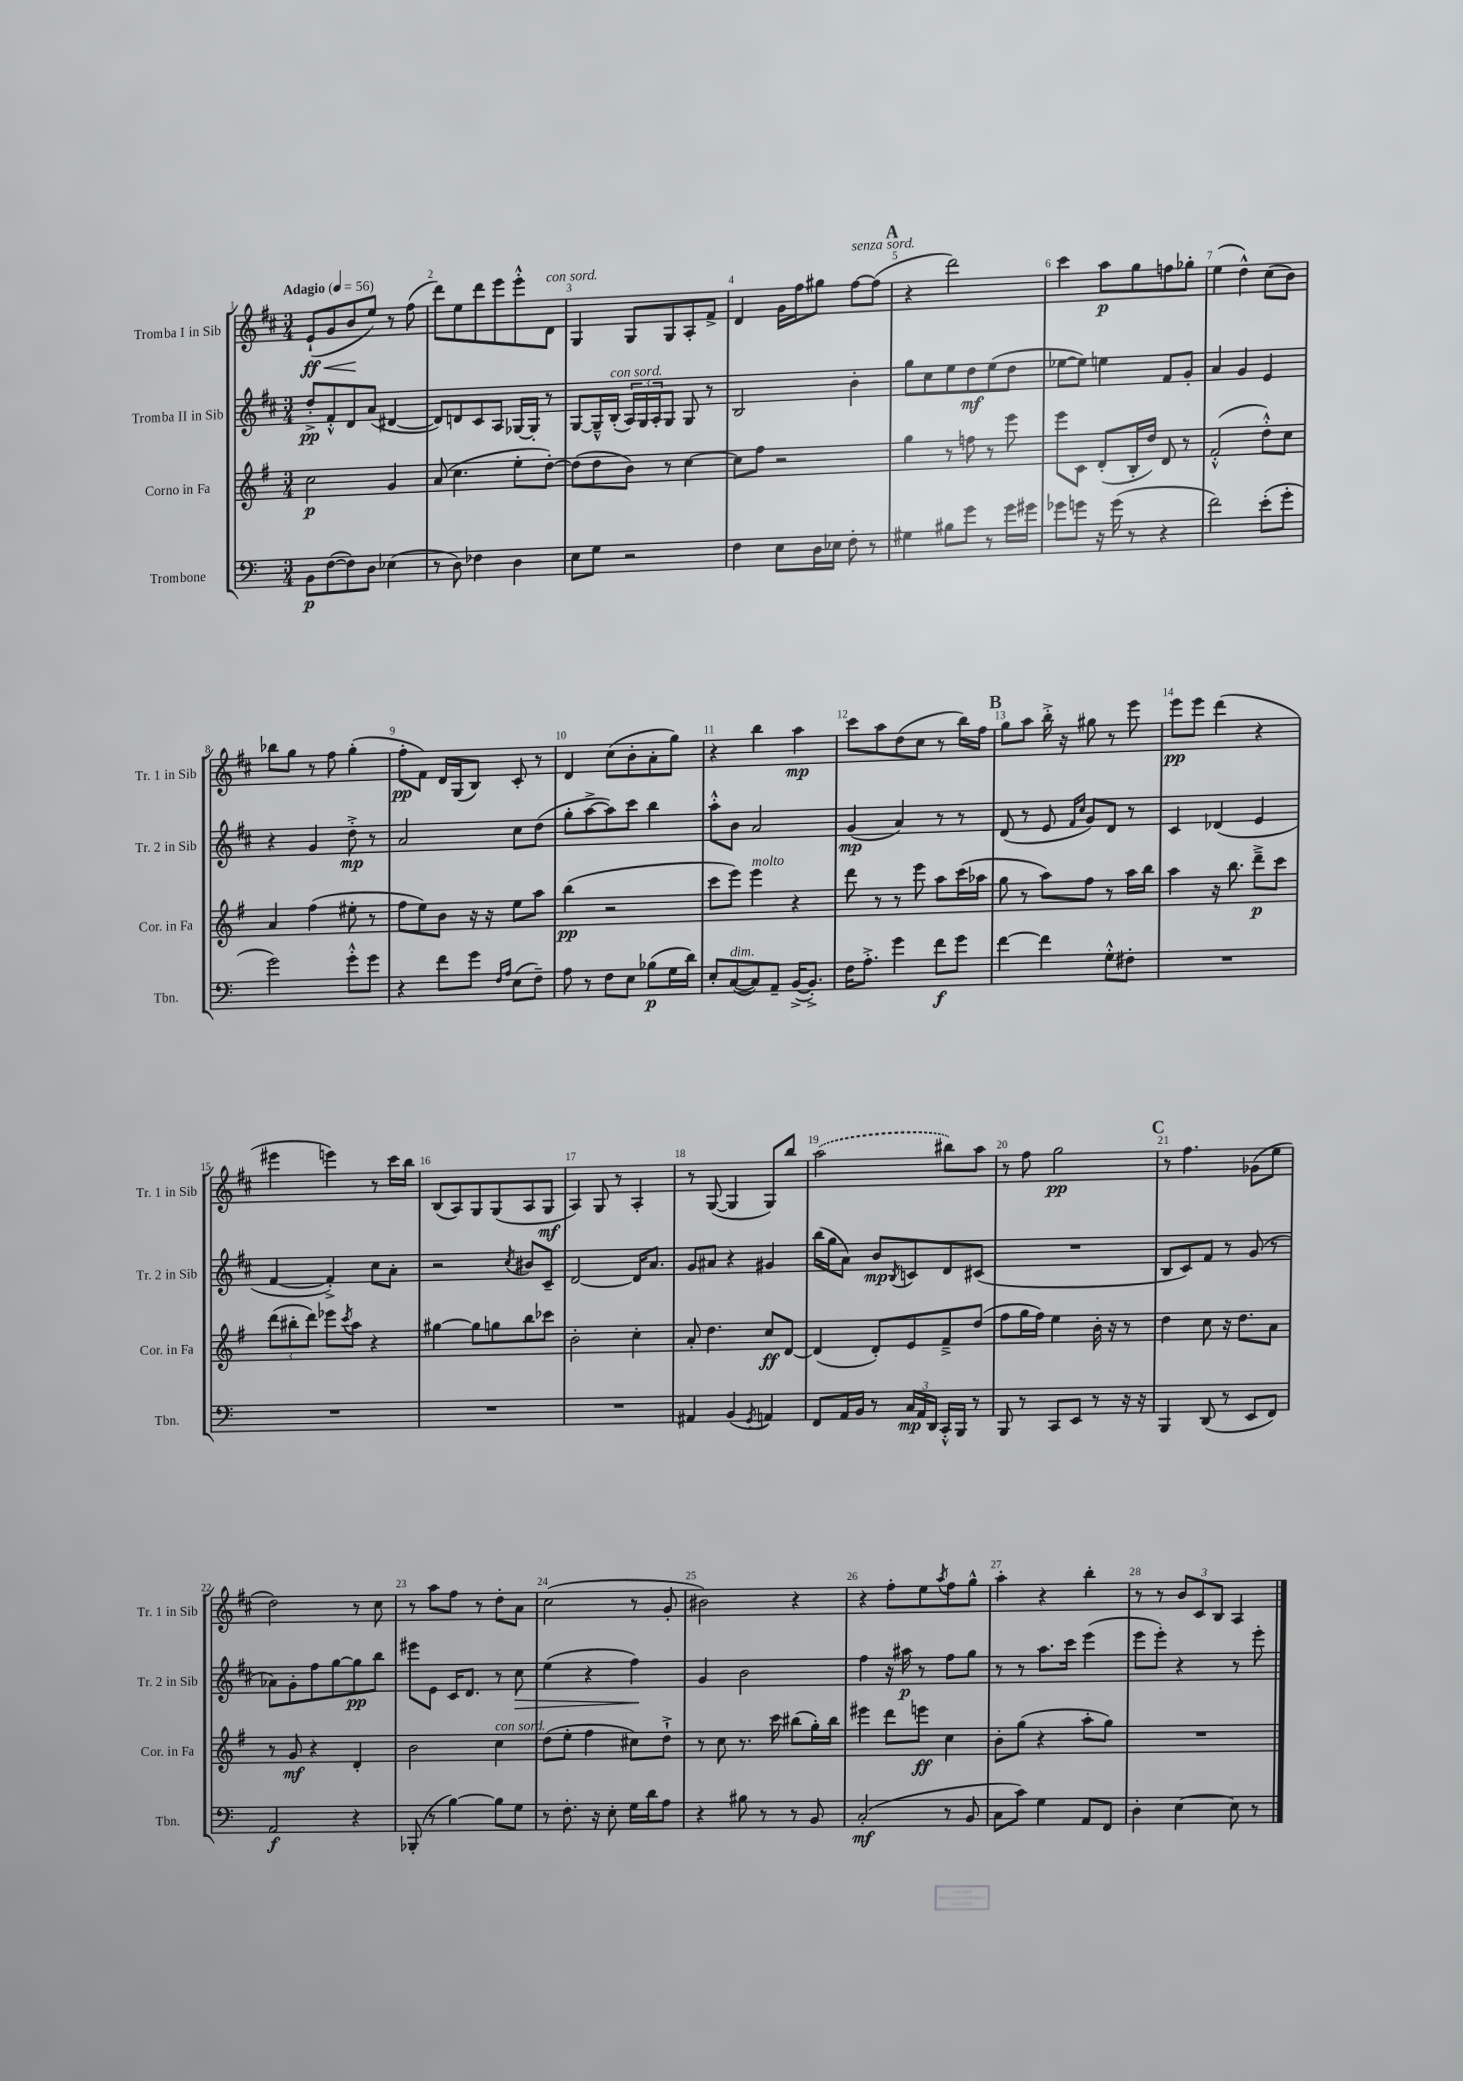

**kern	**kern	**kern	**kern
*staff4	*staff3	*staff2	*staff1
*clefF4	*clefG2	*clefG2	*clefG2
*k[]	*k[f#]	*k[f#c#]	*k[f#c#]
*M3/4	*M3/4	*M3/4	*M3/4
*MM56	*MM56	*MM56	*MM56
8BB	2cc	8dd'^	(8e`
([8F	.	8f#'^^	8g
8F])	.	8d	8b
8D	.	(8a	8ee)
(4E-	4g	[4d#	8r
.	.	.	(8ff#
=	=	=	=
8r	(8a	8d#])	8ddd)
8D)	4.cc	8d	8ee
4F-	.	8c#	8ddd
.	.	8A	8eee
4D	8ee'	[16G-	8eee'^^
.	.	16G-']	.
.	[8dd')	8r	8d
=	=	=	=
8E	(8dd]	[8G	4G
8G	8dd	16G~^^]	.
.	.	(16B'	.
2r	8b)	24A)	8G
.	.	24G	.
.	.	24A'	.
.	8r	8G	8G
.	[4cc	8G	8A'
.	.	8r	8f#^
=	=	=	=
4F	8cc]	2B	4d
.	8ff#	.	.
8E	2r	.	16g
.	.	.	16ff#
16D	.	.	8gg#
16E-	.	.	.
8F'	.	4b'	[8ff#
8r	.	.	(8ff#]
=	=	=	=
4G#	4gg	8gg	4r
.	.	8cc#	.
8B#	8r	8ee	2ddd)
8g	8ff	8dd	.
8r	8r	(8ee	.
16g	8eee	8dd	.
16g#	.	.	.
=	=	=	=
8g-	8eee	[8ee-	4ccc#
8g	8c	8ee-])	.
16r	(8d'	4ee	8aa
(16g	.	.	.
8r	16B'	.	8gg
.	16dd)	.	.
4r	8d	8f#	8ff
.	8r	8g'	8gg-'
=	=	=	=
2f)	(2f#'^^	4a	(4ee
.	.	4g	4dd^^)
(8e'	8dd'^^)	4e	(8cc#
8g'	8cc	.	8b)
=	=	=	=
2g)	4a	4r	8bb-
.	.	.	8gg
.	(4ff#	4g	8r
.	.	.	8ff#
8g'^^	8ee#'	8dd'^	(4gg'
8g	8r	8r	.
=	=	=	=
4r	8ff#	2a	8ff#'
.	8ee)	.	8f#)
8f	8b	.	16d
.	.	.	(16G
8g	16r	.	8B)
.	16r	.	.
16qqF	.	.	.
16qqA	.	.	.
(8E	8ee	8cc#	8c#'
8F~)	8aa	(8dd	8r
=	=	=	=
8A	(4bb	8gg'	4d
8r	.	[8aa^	.
8F	2r	8aa])	(8cc#
8E	.	8ccc#	8b'
(8B-	.	4bb	8a'
16G	.	.	8gg)
16d)	.	.	.
=	=	=	=
8E'	8ccc	8aa'^^	4r
([8C	8eee)	8b	.
8C])	4eee	2a	4bb
8AA~	.	.	.
([16BB^	4r	.	4aa
8.BB'^])	.	.	.
=	=	=	=
16F	8ddd	(4g	8ccc#
8.A'^	.	.	.
.	8r	.	8aa
4g	8r	4a)	(8dd
.	8eee	.	8cc#
8f	8aa	8r	8r
8g	(16ccc	8r	16bb)
.	16aa-	.	16ff#
=	=	=	=
[4f	8gg	(8d	8gg
.	8r	8r	8aa
4f]	8aa)	8e	16bb'^
.	.	.	16r
.	.	16qqf#	.
.	.	16qqcc#	.
.	8ff#	8g)	8gg#
8G'^^	8r	8d	8r
8F#'	16aa	8r	8eee
.	16bb	.	.
=	=	=	=
2.r	4aa	4c#	8eee
.	.	.	8eee
.	16r	(4d-	(4ddd
.	8.bb	.	.
.	8ddd~^	4e	4r
.	8ccc	.	.
=	=	=	=
2.r	(12ddd	[4f#	4eee#
.	12bb#'	.	.
.	12ddd)	.	.
.	8eee-	4f#'^])	4eee)
.	8qccc	.	.
.	8aa	.	.
.	4r	8cc#	8r
.	.	8a'	16ccc#
.	.	.	16bb
=	=	=	=
2.r	[4gg#	2r	(8B
.	.	.	8A)
.	8gg#]	.	8G
.	8gg	.	(8G
.	.	8qcc#	.
.	8bb	8b#	8A
.	8ccc-	8c#~	8G
=	=	=	=
2.r	2b'	[2d	4A)
.	.	.	8G
.	.	.	8r
.	4cc'	16d]	4A'
.	.	8.a	.
=	=	=	=
4AA#	8a'	8g	8r
.	4.dd	8a#	([8G
(4BB	.	4r	4G]
8qGG	.	.	.
4AA)	8cc	4g#	8G)
.	[8d	.	8bb
=	=	=	=
8FF	(4d]	(16bb	(2aa
.	.	16gg	.
16AA	.	8a)	.
16BB	.	.	.
8r	8d')	8b	.
.	.	8qB	.
24C	8e	8c	.
24AA	.	.	.
24DD	.	.	.
16CC'^^	8f#~^	8d	8bb#)
16BBB	.	.	.
8r	(8dd	(8c#	8aa
=	=	=	=
8BBB	8ff#	2.r	8r
8r	16gg	.	8ff#
.	16ff#)	.	.
8CC	4ee	.	2gg
8EE	.	.	.
8r	16b'	.	.
.	16r	.	.
16r	8r	.	.
16r	.	.	.
=	=	=	=
4BBB	4dd	8B	8r
.	.	8c#)	4.ff#
(8DD	8cc	8f#	.
8r	16r	8r	.
.	8.dd	.	.
8EE	.	(8g	(8g-
8FF)	8a	8r	8ee
=	=	=	=
2AA	8r	8a-)	2dd)
.	8g	8g'	.
.	4r	8ff#	.
.	.	[8gg	.
4r	4d'	8gg]	8r
.	.	8bb	8cc#
=	=	=	=
(8BBB-'	2b	8eee#	8r
8r	.	8e	8aa
[4B)	.	16c#	8ff#
.	.	8.d	.
.	.	.	8r
8B]	4cc	8r	8dd'
8G	.	8cc#	8a
=	=	=	=
8r	(8dd	(4ee	(2cc#
8.F'	8ee'	.	.
.	4ff#	4r	.
16r	.	.	.
8E'	.	.	.
16G	8cc#)	4ff#)	8r
16d	.	.	.
8A	8dd`^	.	8g'
=	=	=	=
4r	8r	4g	2b#)
.	8cc	.	.
8B#	8.r	2b	.
8r	.	.	.
.	16ccc	.	.
8r	(8bb#	.	4r
8BB	16gg')	.	.
.	16bb#	.	.
=	=	=	=
(2C'	4eee#	4ff#	4r
.	8ddd	16r	8ff#'
.	.	16aa#	.
.	8eee	8r	8ee
.	.	.	8qaa
8r	4cc	8ff#	8ff#
8BB	.	8gg	8gg^^
=	=	=	=
8C	8b'	8r	4aa'
8c)	(8gg	8r	.
4G	4r	8.aa	4r
.	.	16ccc#	.
8AA	8aa'	(4eee	4bb'
8FF	8gg)	.	.
=	=	=	=
4D'	2.r	8eee	8r
.	.	8eee')	8r
[4E	.	4r	12b
.	.	.	12c#
.	.	.	12B
8E]	.	8r	4A
8r	.	8eee'	.
==	==	==	==
*-	*-	*-	*-
